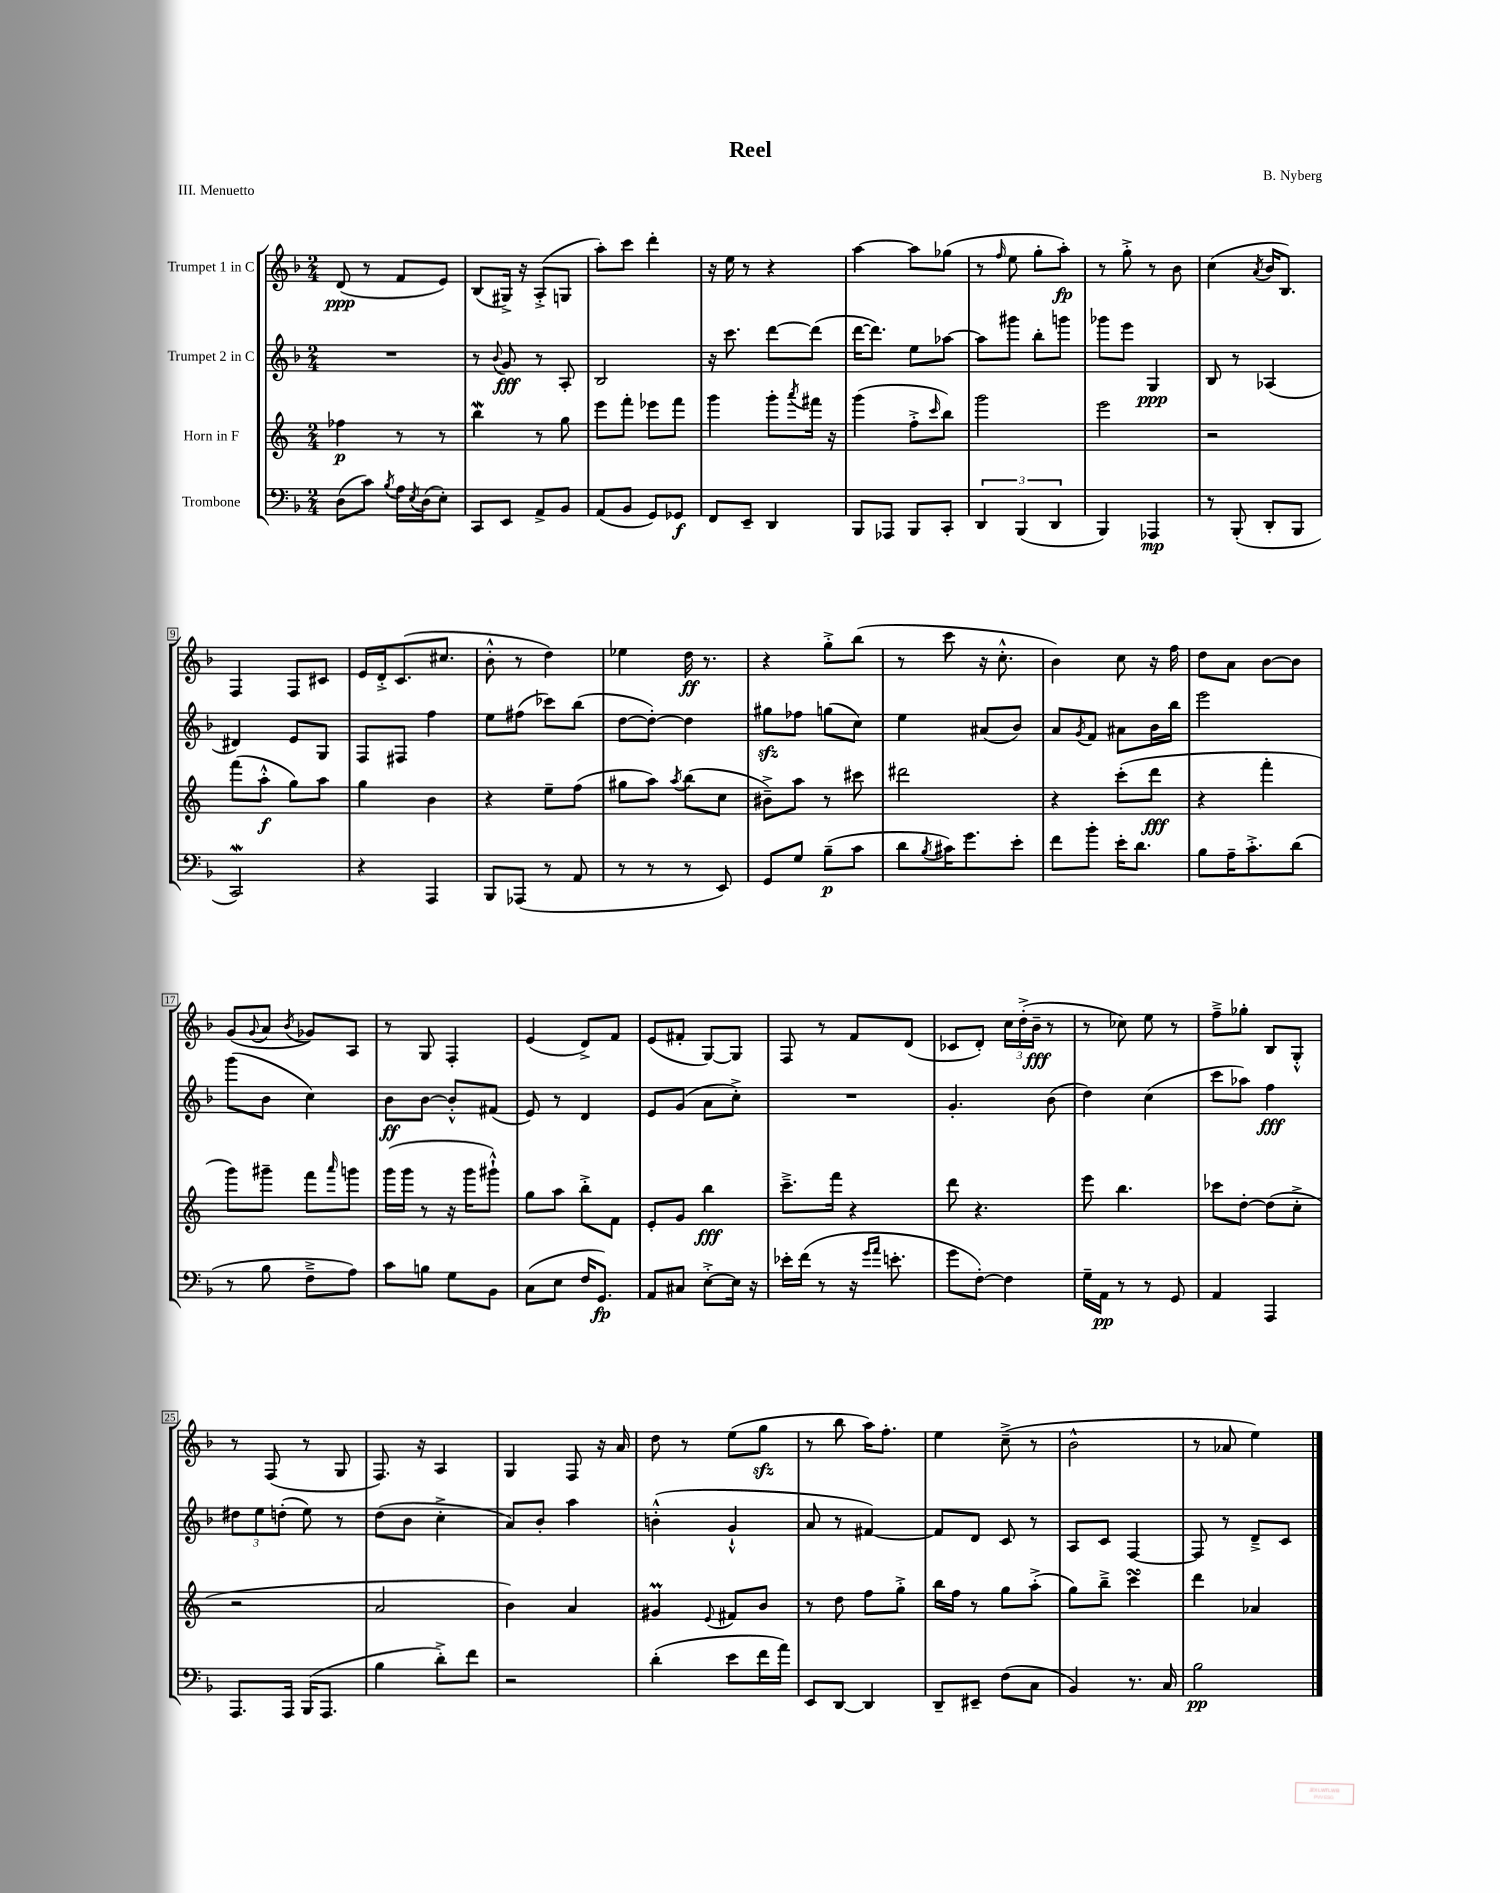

**kern	**kern	**kern	**kern
*staff4	*staff3	*staff2	*staff1
*clefF4	*clefG2	*clefG2	*clefG2
*k[b-]	*k[]	*k[b-]	*k[b-]
*M2/4	*M2/4	*M2/4	*M2/4
(8D	4ff-	2r	(8d
8c)	.	.	8r
8qB-	.	.	.
16A	8r	.	8f
8qE	.	.	.
(16D	.	.	.
8E')	8r	.	8e)
=	=	=	=
8CC	4bb	8r	(8B-
.	.	8qqb-	.
8EE	.	8g	16G#^)
.	.	.	16r
8AA^	8r	8r	(8A'^
8BB-	8gg	8A'	8G
=	=	=	=
(8AA	8eee	2B-	8aa')
8BB-	8fff'	.	8ccc
8GG)	8eee-	.	4ddd'
8GG-	8fff	.	.
=	=	=	=
8FF	4ggg	16r	16r
.	.	8.ccc	16ee
8EE~	.	.	8r
4DD	8ggg'	[8ddd	4r
.	8qaaa	.	.
.	16fff#	(8ddd]	.
.	16r	.	.
=	=	=	=
8BBB-	(4ggg	[16ddd	[4aa
.	.	8.ddd])	.
8AAA-	.	.	.
8BBB-	8ff'^	8ee	8aa]
.	16qqccc	.	.
8CC'	8bb)	[8aa-	(8gg-
=	=	=	=
6DD	2ggg	8aa-]	8r
.	.	.	16qqff
.	.	8ggg#	8ee
(6BBB-	.	.	.
.	.	8bb-'	8gg'
6DD	.	.	.
.	.	8ggg	8aa')
=	=	=	=
4BBB-)	2eee	8ggg-	8r
.	.	8eee	8gg'^
4AAA-	.	4G	8r
.	.	.	8b-
=	=	=	=
8r	2r	8B-	(4cc
(8BBB-'	.	8r	.
.	.	.	8qa
8DD'	.	(4A-	16b-
.	.	.	8.B-)
8BBB-	.	.	.
=	=	=	=
2CC)	(8fff	4d#)	4F
.	8aa'^^	.	.
.	8gg)	8e	8F
.	8aa	8G	8c#
=	=	=	=
4r	4gg	8F	16e
.	.	.	16d'^
.	.	8F#	(8.c
4AAA	4b	4ff	.
.	.	.	8.cc#
=	=	=	=
8BBB-	4r	8ee	8b-'^^
(8AAA-	.	(8ff#	8r
8r	8ee~	8ccc-)	4dd)
8AA	(8ff	(8bb-	.
=	=	=	=
8r	8gg#	[8dd	4ee-
8r	8aa)	8dd'_)	.
.	8qaa	.	.
8r	(8bb	4dd]	16dd
.	.	.	8.r
8EE)	8cc	.	.
=	=	=	=
8GG	8b#~^)	8gg#	4r
8G	8aa	8ff-	.
(8B-~	8r	(8gg	8gg'^
8c	8ccc#	8cc)	(8bb-
=	=	=	=
8d	2ddd#	4ee	8r
8qB-	.	.	.
16c#)	.	.	8ccc
8.g	.	.	.
.	.	(8a#	16r
.	.	.	8.cc'^^
8e'	.	8b-)	.
=	=	=	=
8f	4r	8a	4b-)
.	.	8qg	.
8b-'	.	8f	.
16e'	(8ccc'	8a#	8cc
8.d	.	.	.
.	8ddd	16b-	16r
.	.	16bb-	16ff
=	=	=	=
8B-	4r	2eee	8dd
16A~	.	.	8a
8.c'^	.	.	.
.	4fff'	.	[8b-
(8d	.	.	8b-]
=	=	=	=
8r	8ggg)	(8ggg	(8g
.	.	.	8qqg
8B-	8ggg#~	8b-	8a
.	.	.	8qb-
8F~^	8fff	4cc)	8g-)
.	16qqaaa	.	.
8A)	8ggg	.	8A
=	=	=	=
8c	(16ggg	8b-	8r
.	16ggg	.	.
8B	8r	[8b-	8G
8G	16r	8b-'^^]	4F'
.	16ggg	.	.
8BB-	8ggg#`^^)	(8f#	.
=	=	=	=
(8C	8gg	8e)	(4e
8E	8aa	8r	.
16F	8bb'^	4d	8d^)
8.GG)	.	.	.
.	8f	.	8f
=	=	=	=
8AA	8e'	8e	(8e
8C#	8g	(8g	8f#'
[8E'^	4bb	8a	[8G)
16E]	.	8cc'^)	8G]
16r	.	.	.
=	=	=	=
16e-'	8.ccc~^	2r	8F
(16f	.	.	.
8r	.	.	8r
.	16fff	.	.
16r	4r	.	8f
16qqg	.	.	.
16qqa	.	.	.
8.e'	.	.	.
.	.	.	(8d
=	=	=	=
8g	8ddd	4.g'	8c-
[8F')	4.r	.	8d')
4F]	.	.	24cc
.	.	.	(24dd'^
.	.	.	24b-~
.	.	(8b-	8r
=	=	=	=
16G~	8eee	4dd)	8r
16AA	.	.	.
8r	4.bb	.	8cc-)
8r	.	(4cc	8ee
8GG	.	.	8r
=	=	=	=
4AA	8ccc-	8ccc	8ff~^
.	[8dd'	8aa-)	8gg-'
4AAA	(8dd]	4ff	8B-
.	8cc'^	.	8G'^^
=	=	=	=
8.AAA	2r	12dd#	8r
.	.	12ee	.
.	.	.	(8F
.	.	(12dd'	.
16AAA	.	.	.
(16BBB-	.	8ee)	8r
8.AAA	.	.	.
.	.	8r	8G
=	=	=	=
4B-	2a	(8dd	8.F)
.	.	8b-	.
.	.	.	16r
8d'^)	.	4cc'^	4A
8f	.	.	.
=	=	=	=
2r	4b)	8a)	4G
.	.	8b-'	.
.	4a	4aa	8F
.	.	.	16r
.	.	.	16a
=	=	=	=
(4d'	4g#	(4b'^^	8dd
.	.	.	8r
.	8qqe	.	.
8e	8f#	4g`^^	(8ee
16f	8b	.	8gg
16a)	.	.	.
=	=	=	=
8EE	8r	8a	8r
[8DD	8dd	8r	8bb-
4DD]	8ff	[4f#)	16aa)
.	.	.	8.ff'
.	8gg'^	.	.
=	=	=	=
8DD~	16bb	8f#]	4ee
.	16ff	.	.
8EE#~	8r	8d	.
(8F	8gg	8c	(8cc~^
8C	(8aa'^	8r	8r
=	=	=	=
4BB-)	8gg)	8A	2b-^^
.	8bb~^	8c	.
8.r	4ccc	[4F	.
16C	.	.	.
=	=	=	=
2B-	4ddd	8F]	8r
.	.	8r	8a-
.	4a-	8d~^	4ee)
.	.	8c	.
==	==	==	==
*-	*-	*-	*-
